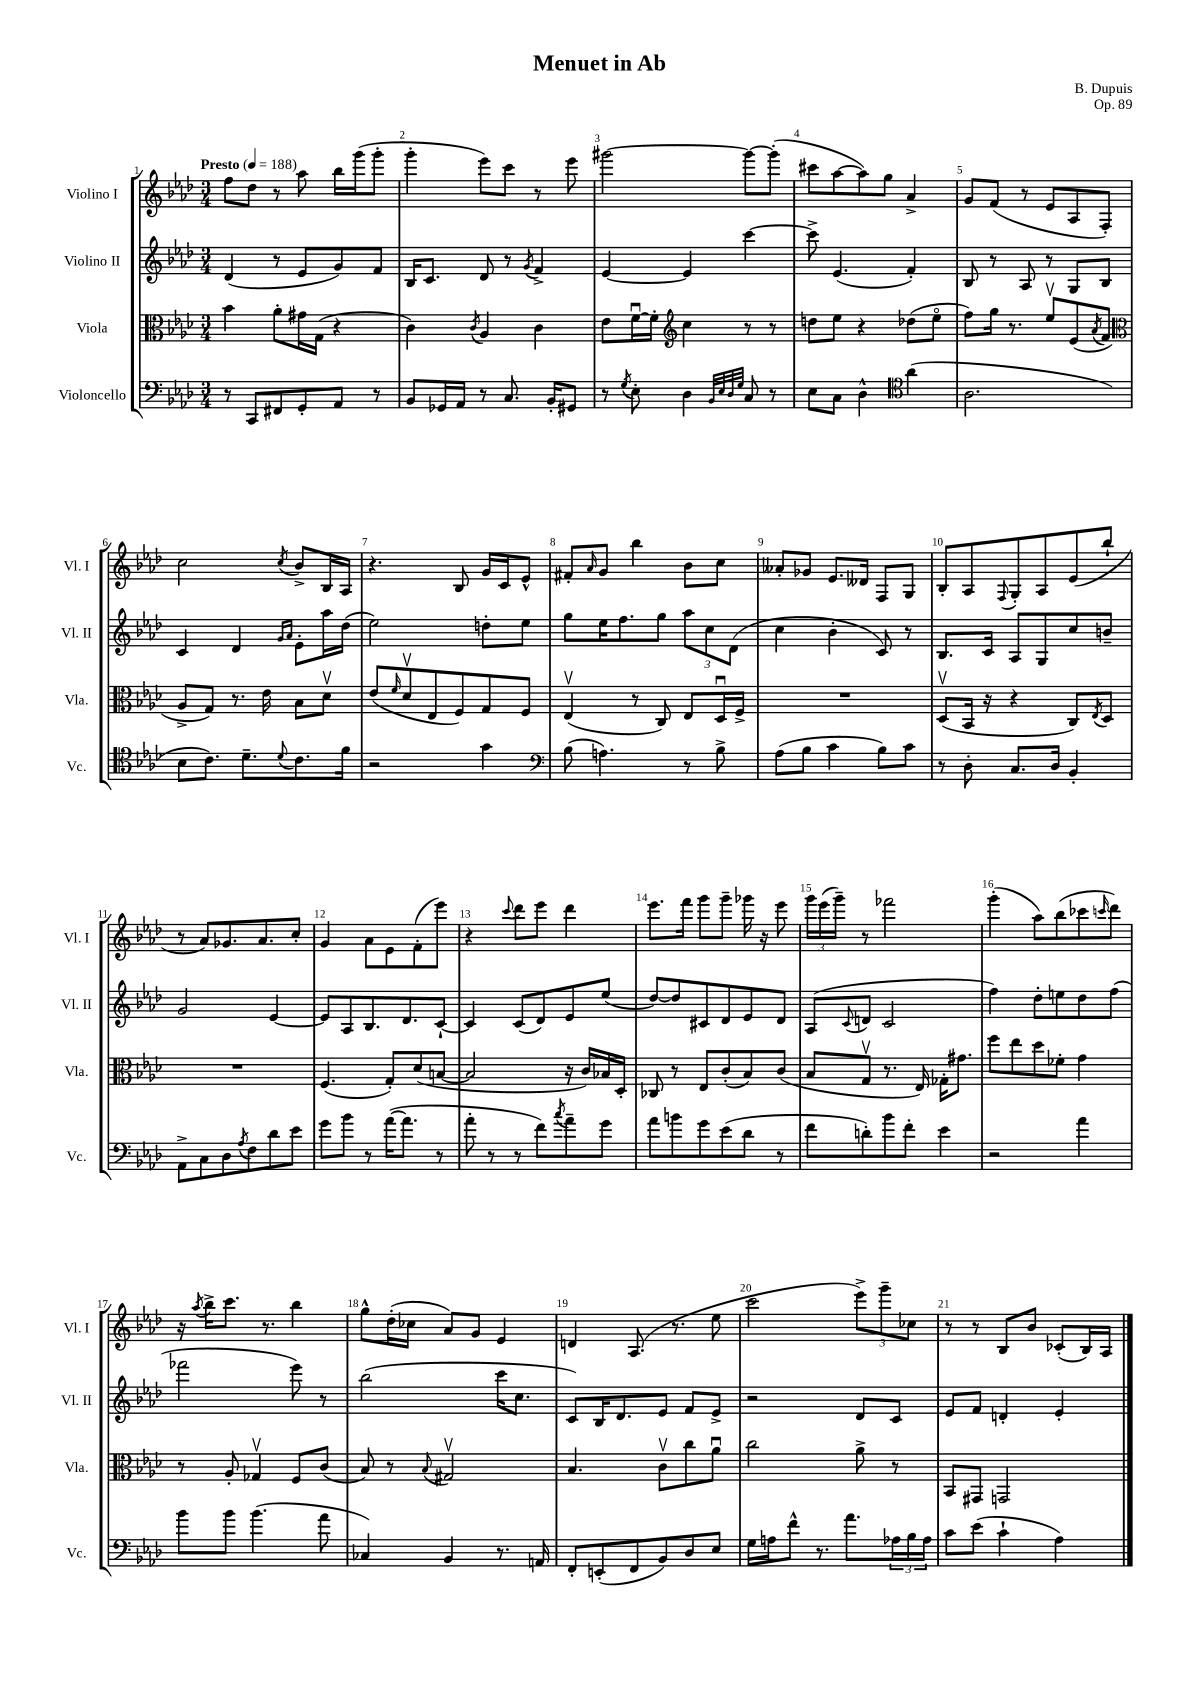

**kern	**kern	**kern	**kern
*staff4	*staff3	*staff2	*staff1
*clefF4	*clefC3	*clefG2	*clefG2
*k[b-e-a-d-]	*k[b-e-a-d-]	*k[b-e-a-d-]	*k[b-e-a-d-]
*M3/4	*M3/4	*M3/4	*M3/4
*MM188	*MM188	*MM188	*MM188
8r	4b-	(4d-	8ff
8CC	.	.	8dd-
8FF#	8a-'	8r	8r
8GG'	16g#	8e-	8aa-
.	(16G	.	.
8AA-	4r	8g)	16bb-
.	.	.	(16ggg
8r	.	8f	8ggg'
=	=	=	=
8BB-	4c)	16B-	4ggg'
.	.	8.c	.
16GG-	.	.	.
16AA-	.	.	.
.	8qc	.	.
8r	4A-	8d-	8eee-)
8.C	.	8r	8ccc
.	.	8qg	.
.	4c	4f^	8r
16BB-'	.	.	.
8GG#	.	.	8eee-
=	=	=	=
8r	8e-	[4e-	[2ggg#
8qG	.	.	.
8E-'	[16fu	.	.
.	16f']	.	.
*	*clefG2	*	*
4D-	4cc	4e-]	.
32qqBB-	.	.	.
32qqE-	.	.	.
32qqD-	.	.	.
32qqG	.	.	.
8C	8r	[4ccc	8ggg#_
8r	8r	.	(8ggg#']
=	=	=	=
8E-	8dd	8ccc^]	8ccc#
8C	8ee-	(4.e-	[8aa-
4D-^^	4r	.	8aa-])
.	.	.	8gg
*clefC4	*	*	*
(4a-	(8dd-	4f')	4a-^
.	8ee-o	.	.
=	=	=	=
2.A-	8ff)	8B-	8g
.	16gg	8r	(8f
.	8.r	.	.
.	.	8A-	8r
.	8ee-v	8r	8e-
.	(8e-	8G	8A-
.	8qa-	.	.
.	8f	8B-	8F')
=	=	=	=
*	*clefC3	*	*
8B-	8A-^	4c	2cc
8.c)	8G)	.	.
.	8.r	4d-	.
8.d-~	.	.	.
.	16e-	.	.
.	.	16qqg	.
8qqd-	.	16qqa-	8qcc
8.c	8B-	8e-'	8b-^
.	8d-v	16aa-	16B-
16f	.	(16dd-	16A-
=	=	=	=
2r	(8e-	2ee-)	4.r
.	16qqf	.	.
.	8d-v	.	.
.	8E-	.	.
.	8F)	.	8B-
4g	8G	8dd'	16g
.	.	.	16c
.	8F	8ee-	8e-^^
=	=	=	=
*clefF4	*	*	*
(8B-	(4E-v	8gg	8f#'
.	.	.	16qqa-
4.A)	.	16ee-	8g
.	.	8.ff	.
.	8r	.	4bb-
.	8C)	8gg	.
8r	8E-	12aa-	8b-
.	.	12cc	.
8B-^	16D-u	.	8cc
.	.	(12d-	.
.	16F^	.	.
=	=	=	=
(8A-	2.r	4cc	8a--'
8B-	.	.	8g-
4c	.	4b-'	8.e-
.	.	.	16d--
8B-)	.	8c)	8F
8c	.	8r	8G
=	=	=	=
8r	(8D-v	8.B-	8B-'
8D-'	16BB-	.	8A-
.	16r	16c	.
.	.	.	8qqF
8.C	4r	8A-	8G'
.	.	8G	8A-
16D-	.	.	.
4BB-'	8C)	8cc	(8e-
.	8qE-	.	.
.	8D-	8b~	8bb-`
=	=	=	=
8AA-^	2.r	2g	8r
8C	.	.	8a-)
8D-	.	.	8.g-
8qA-	.	.	.
8F	.	.	.
.	.	.	8.a-
8d-	.	[4e-	.
8e-	.	.	8cc'
=	=	=	=
8g	(4.F	8e-]	4g
8b-	.	8A-	.
8r	.	8.B-	8a-
([16a-	8G')	.	8e-
8.a-]	.	8.d-	.
.	(8d-	.	(8f'
8r	[8B	[8c`	8eee-)
=	=	=	=
8a-'	2B]	4c]	4r
8r	.	.	.
.	.	.	8qqccc
8r	.	(8c	8ddd-
8f)	.	8d-)	8eee-
8qcc	.	.	.
8a-~	16r	8e-	4ddd-
.	16c)	.	.
8g	16B-	(8ee-	.
.	16D-'	.	.
=	=	=	=
8a-	8C-	[8dd-)	8.eee-
8b	8r	8dd-]	.
.	.	.	16fff
8g	8E-	8c#	8ggg
(8e-	(8c'	8d-	8ggg~
8d-	8B-)	8e-	16ggg-
.	.	.	16r
8r	(8c	8d-	8eee-
=	=	=	=
8f	8B-	(8A-	24ggg
.	.	.	(24eee-
.	.	.	24ggg~)
.	.	8qqc	.
8d')	8Gv	8d	8r
8b-	8.r	2c	2fff-
8f'	.	.	.
.	16E-)	.	.
4e-	16G-'	.	.
.	8.g#	.	.
=	=	=	=
2r	8ff	4ff)	(4ggg'
.	8ee-	.	.
.	8dd-	8dd-'	8aa-)
.	8f-'	8ee	(8bb-
4a-	4g	8dd-	8ccc-
.	.	.	16qqccc
.	.	(8ff	8ddd-)
=	=	=	=
8b-	8r	2fff-	16r
.	.	.	8qaa-
.	.	.	16bb-^
8b-	8A-'	.	8.ccc
(4.b-	4G-v	.	.
.	.	.	8.r
.	8F	8eee-)	4bb-
8a-	(8c	8r	.
=	=	=	=
4C-)	8B-)	(2bb-	8gg^^
.	8r	.	(16dd-'
.	.	.	16cc-
.	8qqB-	.	.
4BB-	2G#v	.	8a-)
.	.	.	8g
8.r	.	16ccc	4e-
.	.	8.cc	.
16AA	.	.	.
=	=	=	=
8FF'	4.B-	8c)	4d
(8EE'	.	16B-	.
.	.	8.d-	.
8FF	.	.	(8.A-
8BB-)	8cv	8e-	.
.	.	.	8.r
8D-	8cc	8f	.
8E-	8a-u	8e-^	8ee-
=	=	=	=
16G	2cc	2r	2ccc
16A	.	.	.
8f^^	.	.	.
8.r	.	.	.
8.a-	.	.	.
.	8a-^	8d-	12eee-^)
.	.	.	12ggg~
24A-	8r	8c	.
24B-	.	.	12cc-
24A-	.	.	.
=	=	=	=
8c	8BB-	8e-	8r
(8e-	8GG#	8f	8r
4c`	2GG	4d'	8B-
.	.	.	8b-
4A-)	.	4e-'	(8c-'
.	.	.	16B-)
.	.	.	16A-
==	==	==	==
*-	*-	*-	*-
